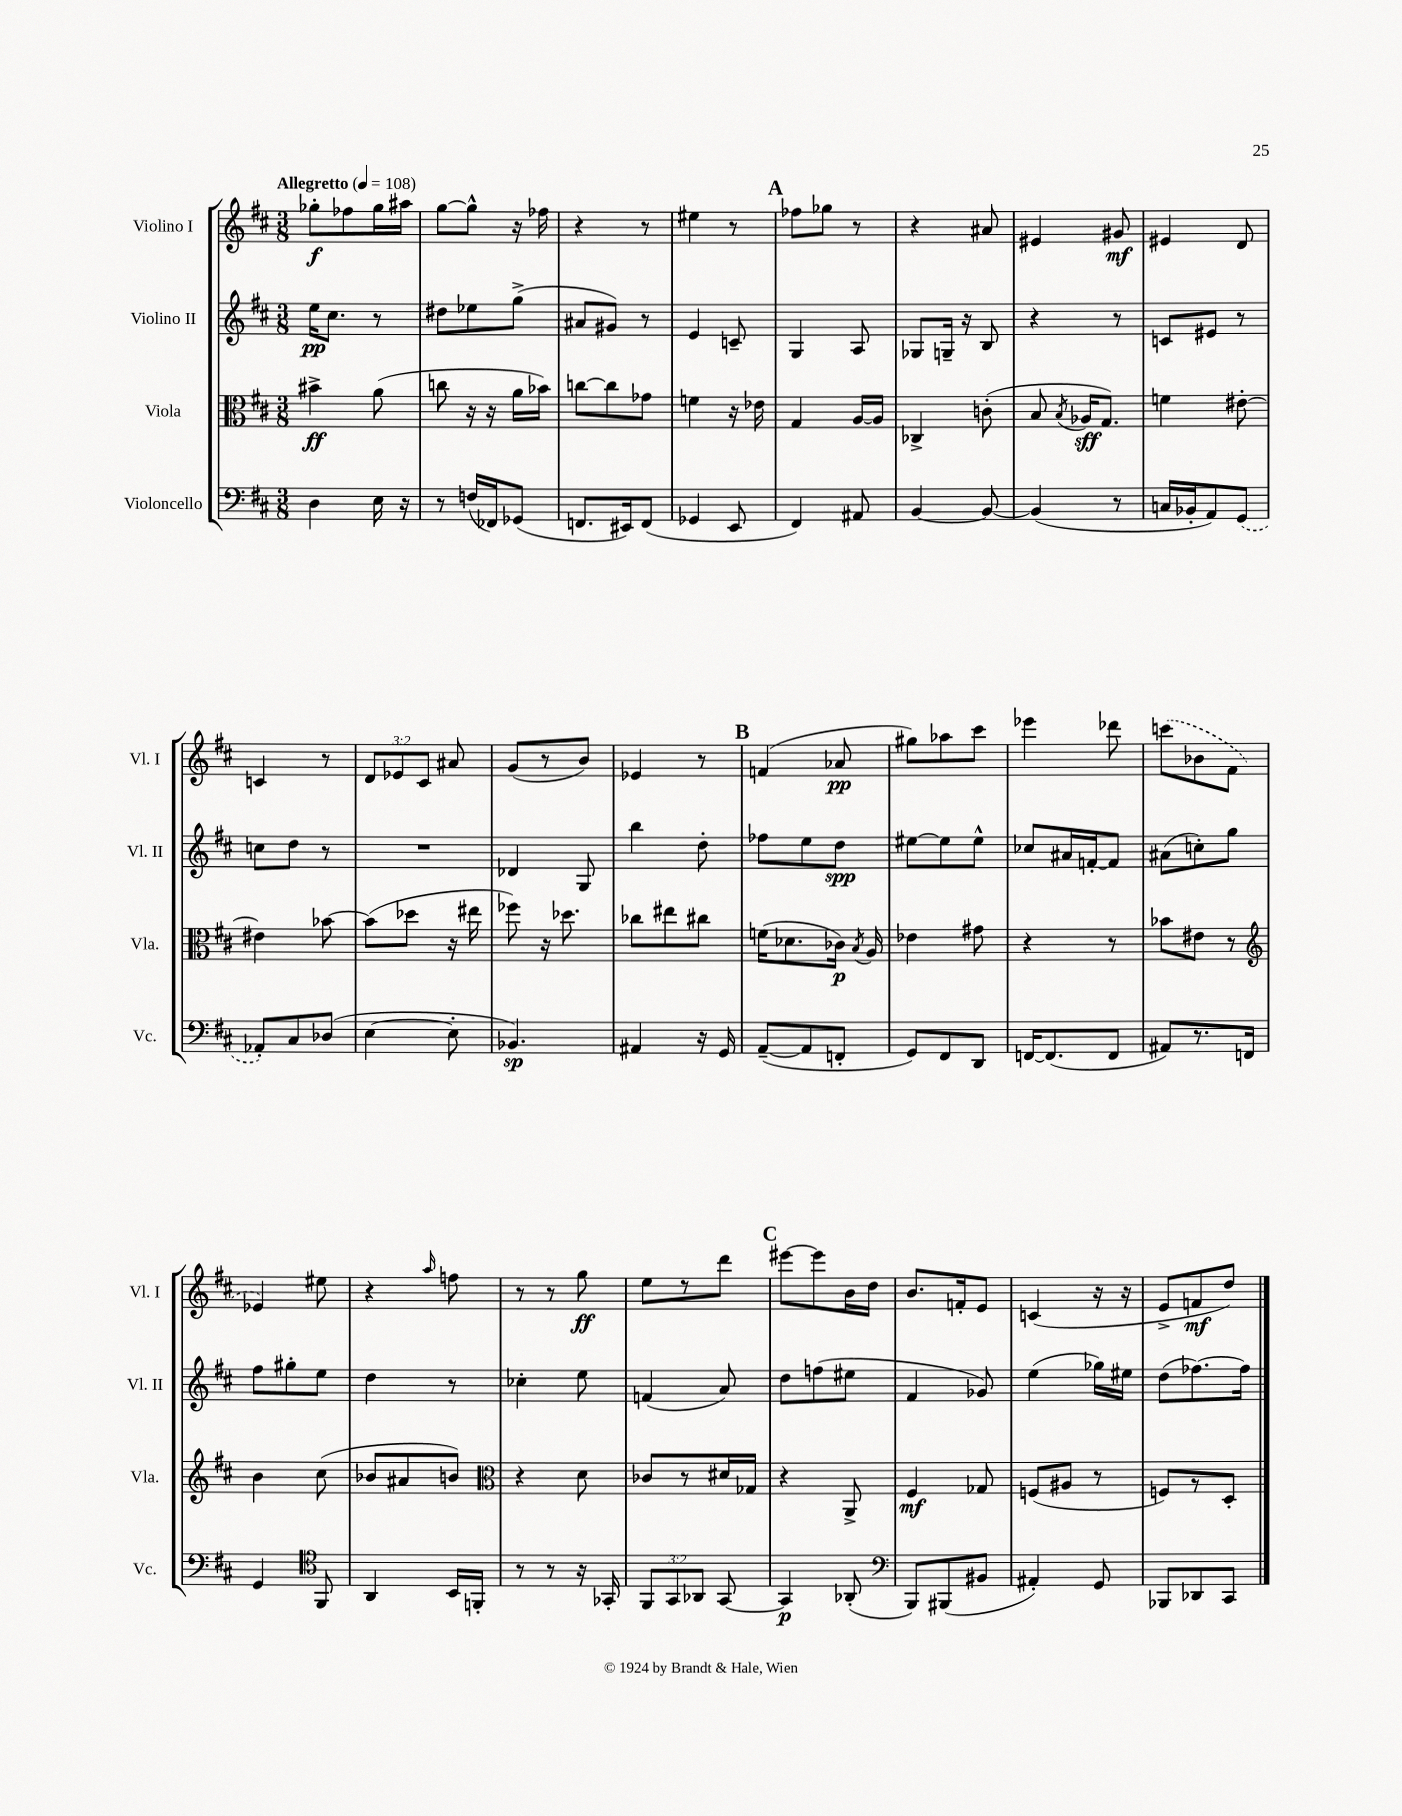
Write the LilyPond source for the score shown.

<<
\new StaffGroup <<
\new Staff = "s0" \with { instrumentName = "Violino I" shortInstrumentName = "Vl. I" } {
    \clef treble \key d \major \numericTimeSignature \time 3/8 \override Staff.TupletNumber.text = #tuplet-number::calc-fraction-text \tempo "Allegretto" 4 = 108
    \autoBeamOff ges''8[-.\f fes''8 ges''16 ais''16] |
    g''8[~ g''8]-^ r16 fes''16 |
    r4 r8 |
    eis''4 r8 |
    \mark \markup { \bold "A" } fes''8[ ges''8] r8 |
    r4 ais'8 |
    eis'4 gis'8\mf |
    eis'4 d'8 |
    c'4 r8 |
    \tuplet 3/2 { d'8[ ees'8 cis'8] } ais'8 |
    g'8[( r8 b'8]) |
    ees'4 r8 |
    \mark \markup { \bold "B" } f'4( aes'8\pp |
    gis''8[) aes''8 cis'''8] |
    ees'''4 des'''8 |
    \once \slurDashed c'''8[( bes'8 fis'8] |
    ees'4) eis''8 |
    r4 \grace { a''16 } f''8 |
    r8 r8 g''8\ff |
    e''8[ r8 d'''8] |
    \mark \markup { \bold "C" } eis'''8[~ eis'''8 b'16 d''16] |
    b'8.[ f'16-. e'8] |
    c'4( r16 r16 |
    e'8[-> f'8\mf d''8]) \bar "|." |
}
\new Staff = "s1" \with { instrumentName = "Violino II" shortInstrumentName = "Vl. II" } {
    \clef treble \key d \major \numericTimeSignature \time 3/8
    \autoBeamOff e''16[\pp cis''8.] r8 |
    dis''8[ ees''8 g''8]->( |
    ais'8[ gis'8]) r8 |
    e'4 c'8-- |
    \mark \markup { \bold "A" } g4 a8 |
    ges8[ g16]-- r16 b8 |
    r4 r8 |
    c'8[ eis'8] r8 |
    c''8[ d''8] r8 |
    R4. |
    des'4 g8 |
    b''4 d''8-. |
    \mark \markup { \bold "B" } fes''8[ e''8 d''8]\spp |
    eis''8[~ eis''8 eis''8]-^ |
    ces''8[ ais'16 f'16~-. f'8] |
    ais'8[( c''8-.) g''8] |
    fis''8[ gis''8-. e''8] |
    d''4 r8 |
    ces''4-. e''8 |
    f'4( a'8) |
    \mark \markup { \bold "C" } d''8[ f''8( eis''8] |
    fis'4 ges'8) |
    e''4( ges''16[) eis''16] |
    d''8[( fes''8.~) fes''16] \bar "|." |
}
\new Staff = "s2" \with { instrumentName = "Viola" shortInstrumentName = "Vla." } {
    \clef alto \key d \major \numericTimeSignature \time 3/8
    \autoBeamOff bis'4->\ff a'8( |
    c''8 r16 r16 a'16[ bes'16]) |
    c''8[~ c''8 ges'8] |
    f'4 r16 ees'16 |
    \mark \markup { \bold "A" } g4 a16[~ a16] |
    ces4-> c'8-.( |
    b8 \acciaccatura { b8 } aes16[\sff g8.]) |
    f'4 eis'8~-. |
    eis'4 bes'8~ |
    bes'8[( des''8] r16 eis''16 |
    fes''8) r16 des''8. |
    ces''8[ eis''8 cis''8] |
    \mark \markup { \bold "B" } f'16[( des'8. ces'16]\p) \acciaccatura { b8 } a16 |
    ees'4 gis'8 |
    r4 r8 |
    bes'8[ eis'8] r8 |
    \clef treble b'4 cis''8( |
    bes'8[ ais'8 b'8]) |
    \clef alto r4 d'8 |
    ces'8[ r8 dis'16 ges16] |
    \mark \markup { \bold "C" } r4 a,8-> |
    fis4\mf ges8 |
    f8[( ais8] r8 |
    f8[) r8 d8]-. \bar "|." |
}
\new Staff = "s3" \with { instrumentName = "Violoncello" shortInstrumentName = "Vc." } {
    \clef bass \key d \major \numericTimeSignature \time 3/8 \override Staff.TupletNumber.text = #tuplet-number::calc-fraction-text
    \autoBeamOff d4 e16 r16 |
    r8 f16[( fes,16) ges,8]( |
    f,8.[ eis,16) f,8]( |
    ges,4 e,8 |
    \mark \markup { \bold "A" } fis,4) ais,8 |
    b,4~ b,8~ |
    b,4( r8 |
    c16[ bes,16-. a,8) \once \slurDashed g,8]( |
    aes,8[-.) cis8 des8]( |
    e4~ e8-. |
    bes,4.\sp) |
    ais,4 r16 g,16 |
    \mark \markup { \bold "B" } a,8[~--( a,8 f,8]-. |
    g,8[) fis,8 d,8] |
    f,16[~ f,8.( f,8] |
    ais,8[) r8. f,16] |
    g,4 \clef tenor fis,8 |
    a,4 b,16[ f,16]-. |
    r8 r8 r16 ges,16-. |
    \tuplet 3/2 { fis,8[ g,8 aes,8] } g,8~ |
    \mark \markup { \bold "C" } g,4\p aes,8-.( |
    \clef bass b,,8[) bis,,8( bis,8] |
    ais,4-.) g,8 |
    bes,,8[ des,8 cis,8] \bar "|." |
}
>>
>>
\layout { \context { \Score \remove "Bar_number_engraver" } }
